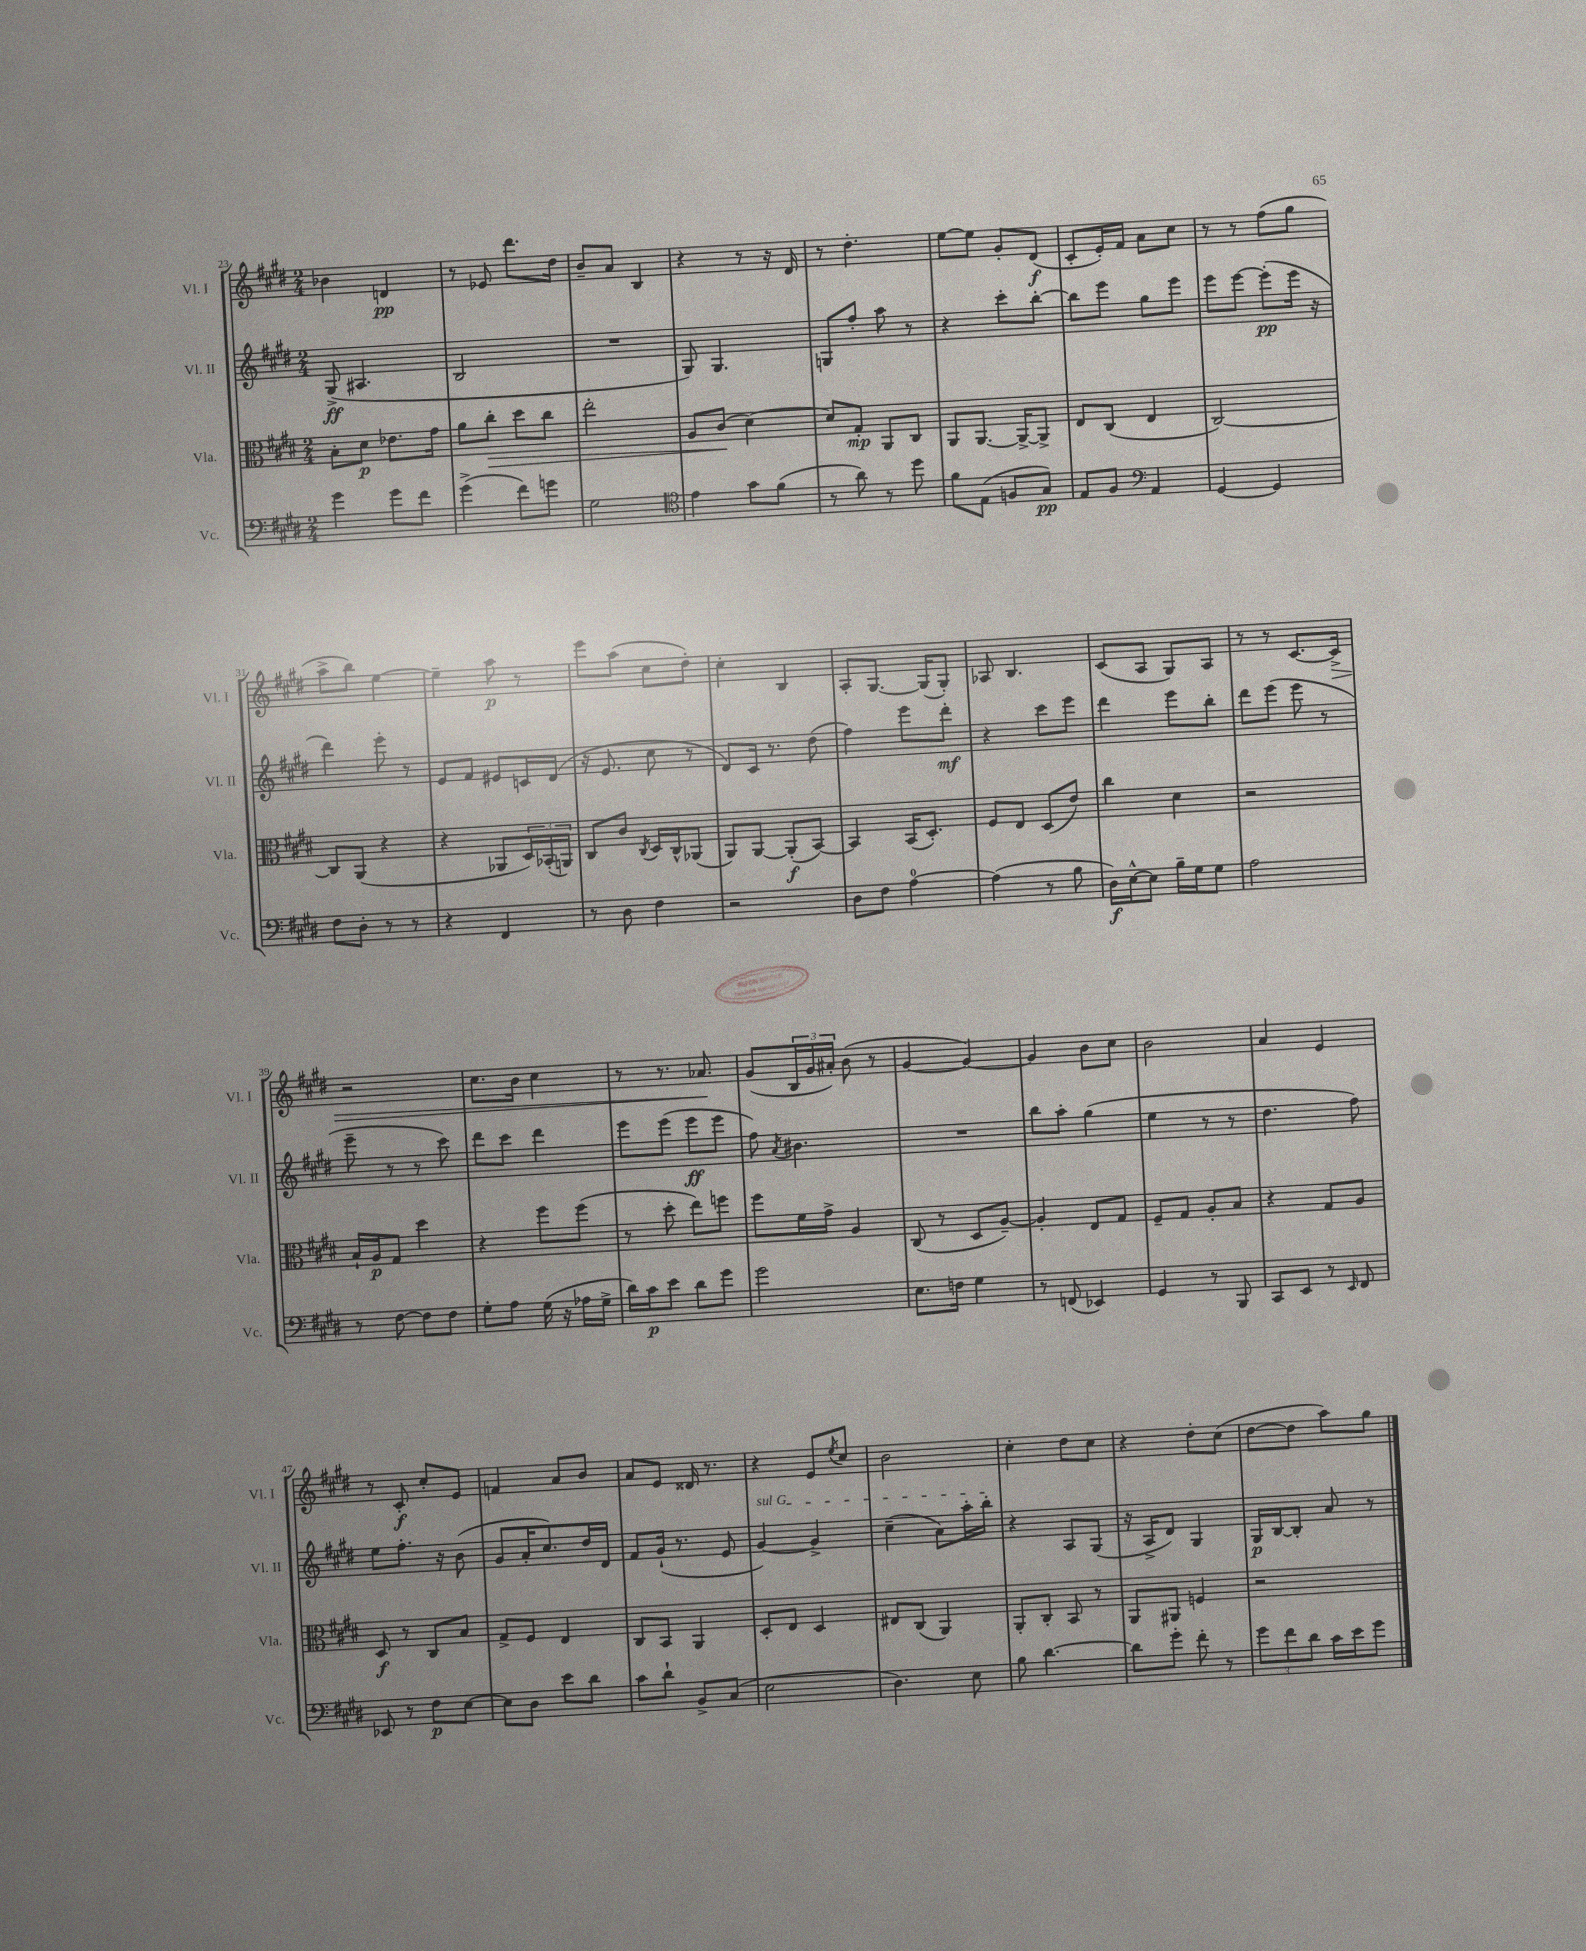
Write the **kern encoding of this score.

**kern	**dynam	**kern	**dynam	**kern	**dynam	**kern	**dynam
*part4	*part4	*part3	*part3	*part2	*part2	*part1	*part1
*staff4	*staff4	*staff3	*staff3	*staff2	*staff2	*staff1	*staff1
*I"Vc.	*	*I"Vla.	*	*I"Vl. II	*	*I"Vl. I	*
*I'Vc.	*	*I'Vla.	*	*I'Vl. II	*	*I'Vl. I	*
*clefF4	*	*clefC3	*	*clefG2	*	*clefG2	*
*k[f#c#g#d#]	*	*k[f#c#g#d#]	*	*k[f#c#g#d#]	*	*k[f#c#g#d#]	*
*M2/4	*	*M2/4	*	*M2/4	*	*M2/4	*
=23	=23	=23	=23	=23	=23	=23	=23
4g#\	.	8B'\L	.	(8G#^/	ff	4b-X\	.
.	.	8d#\J	p	4.A#X/	.	.	.
8g#\L	.	8.e-X\L	.	.	.	4dn/	pp
8f#\J	.	.	.	.	.	.	.
.	.	16g#\Jk	.	.	.	.	.
=24	=24	=24	=24	=24	=24	=24	=24
(4g#^\	.	8a\L	.	2B/	.	8r	.
!	!	!	!LO:HP:b	!	!	!	!
.	.	8cc#'\J	>	.	.	8e-X/	.
8f#\L)	.	8dd#\L	.	.	.	8.ddd#\L	.
8gn\J	.	8cc#\J	.	.	.	.	.
.	.	.	.	.	.	16dd#\Jk	.
=25	=25	=25	=25	=25	=25	=25	=25
2G#\	.	2ee'\	.	2r	.	8b~/L	.
.	.	.	.	.	.	8a/J	.
.	.	.	.	.	.	4B/	.
=26	=26	=26	=26	=26	=26	=26	=26
*clefC4	*	*	*	*	*	*	*
4e\	.	8A/L	.	8G#/)	.	4r	.
.	.	(8c#/J	.	4.G#/	.	.	.
8g#\L	.	[4d#\)	]	.	.	8r	.
(8f#\J	.	.	.	.	.	16r	.
.	.	.	.	.	.	16d#/	.
=27	=27	=27	=27	=27	=27	=27	=27
8r	.	8d#/L]	.	8Gn/L	.	8r	.
8a\)	.	8G#'/J	mp	8ff#'/J	.	4.dd#'\	.
8r	.	8AA/L	.	8aa\	.	.	.
8dd#\	.	8C#/J	.	8r	.	.	.
=28	=28	=28	=28	=28	=28	=28	=28
8f#\L	.	8AA/L	.	4r	.	[8ee\L	.
(8E\J	.	[8.AA/J	.	.	.	8ee\J]	.
8Fn/L	.	.	.	8ccc#'\L	.	8g#'/L	.
.	.	16AA^/KL_	.	.	.	.	.
8G#/J)	pp	8AA^/J]	.	[8bb'\J	.	(8d#/J	f
=29	=29	=29	=29	=29	=29	=29	=29
8E/L	.	8E/L	.	8bb\L]	.	8c#'/L	.
8F#/J	.	(8C#/J	.	8eee\J	.	16e'/L)	.
.	.	.	.	.	.	16f#/JJ	.
*clefF4	*	*	*	*	*	*	*
4AA/	.	4E/	.	8gg#\L	.	8a\L	.
.	.	.	.	8eee\J	.	8cc#\J	.
=30	=30	=30	=30	=30	=30	=30	=30
[4GG#/	.	[2C#/)	.	8eee\L	.	8r	.
.	.	.	.	[8eee\J	.	8r	.
4GG#/]	.	.	.	(8eee'\L]	pp	(8ff#\L	.
.	.	.	.	16eee\Jk	.	8gg#\J	.
.	.	.	.	16r	.	.	.
!!LO:LB:g=z
=31	=31	=31	=31	=31	=31	=31	=31
8F#\L	.	8C#/L]	.	4ddd#\)	.	8aa^\L	.
8D#'\J	.	(8AA/J	.	.	.	8bb\J)	.
8r	.	4r	.	8eee'\	.	[4ee\	.
8r	.	.	.	8r	.	.	.
=32	=32	=32	=32	=32	=32	=32	=32
4r	.	4r	.	8e/L	.	4ee~\]	.
.	.	.	.	8f#/J	.	.	.
4FF#/	.	8AA-X/L	.	8e#X/L	.	8aa\	p
.	.	24D#/L)	.	16cn/L	.	8r	.
.	.	(24BB-X'/	.	.	.	.	.
.	.	.	.	(16d#/JJ	.	.	.
.	.	24AAn/JJ)	.	.	.	.	.
=33	=33	=33	=33	=33	=33	=33	=33
8r	.	8C#/L	.	16r	.	8eee\L	.
.	.	.	.	8.e/	.	.	.
8D#\	.	8c#/J	.	.	.	(8aa\J	.
.	.	8qC#/	.	.	.	.	.
4F#\	.	16D#/LL	.	8cc#\	.	8cc#\L	.
.	.	16C#^^/J	.	.	.	.	.
.	.	(8AA-X/J	.	8r	.	8dd#'\J)	.
=34	=34	=34	=34	=34	=34	=34	=34
2r	.	8AA/L)	.	8d#/L)	.	4cc#'\	.
.	.	[8AA/J	.	16c#/Jk	.	.	.
.	.	.	.	8.r	.	.	.
.	.	(8AA'/L]	f	.	.	4B/	.
.	.	[8BB/J)	.	(8dd#\	.	.	.
=35	=35	=35	=35	=35	=35	=35	=35
8D#\L	.	4BB/]	.	4ff#\)	.	8A'/L	.
8F#\J	.	.	.	.	.	[8.G#/J	.
[4A\	.	(16BB/KL	.	8eee\L	.	.	.
.	.	8.D#'/J)	.	.	.	(16G#/KL]	.
.	.	.	.	8ddd#'\J	mf	8G#'/J)	.
=36	=36	=36	=36	=36	=36	=36	=36
(4A\]	.	8F#/L	.	4r	.	8A-X/	.
.	.	8E/J	.	.	.	4.B/	.
8r	.	(8D#/L	.	8ccc#\L	.	.	.
8B\	.	8e/J)	.	8eee\J	.	.	.
=37	=37	=37	=37	=37	=37	=37	=37
16D#\LL)	f	4cc#\	.	4ddd#\	.	(8c#/L	.
[16E^^\J	.	.	.	.	.	.	.
8E\J]	.	.	.	.	.	8A/J	.
16B~\LL	.	4d#\	.	8eee\L	.	8G#/L)	.
16G#\J	.	.	.	.	.	.	.
8G#\J	.	.	.	8bb'\J	.	8A/J	.
=38	=38	=38	=38	=38	=38	=38	=38
2A\	.	2r	.	8ddd#\L	.	8r	.
.	.	.	.	(8eee\J	.	8r	.
.	.	.	.	8eee\	.	[8.c#/L	.
.	.	.	.	8r	.	.	.
!	!	!	!	!	!	!	!LO:HP:b
.	.	.	.	.	.	16c#^/Jk]	>
!!LO:LB:g=z
=39	=39	=39	=39	=39	=39	=39	=39
8r	.	16B`/LL	.	8eee~\	.	2r	.
.	.	16A/J	p	.	.	.	.
[8F#\	.	8G#/J	.	8r	.	.	.
8F#\L]	.	4dd#\	.	8r	.	.	.
8F#\J	.	.	.	8ccc#\)	.	.	.
=40	=40	=40	=40	=40	=40	=40	=40
8G#'\L	.	4r	.	8ddd#\L	.	8.cc#\L	.
8A\J	.	.	.	8ccc#\J	.	.	.
.	.	.	.	.	.	16b\Jk	.
(16G#\	.	8ff#\L	.	4ddd#\	.	4cc#\	.
16r	.	.	.	.	.	.	.
16A-X\LL	.	(8ff#\J	.	.	.	.	.
16G#^\JJ	.	.	.	.	.	.	.
=41	=41	=41	=41	=41	=41	=41	=41
16d#\LL)	.	8r	.	8eee\L	.	8r	.
16c#\J	p	.	.	.	.	.	.
8e\J	.	8dd#'\	.	(8eee\J	.	8.r	.
8d#\L	.	8ee\L)	.	8eee\L	ff	.	.
.	.	.	.	.	.	8.a-X/	.
8g#\J	.	8ffn\J	.	8eee\J	.	.	.
.	.	.	.	.	.	.	]
=42	=42	=42	=42	=42	=42	=42	=42
2g#\	.	8ff#\L	.	8ff#\)	.	(8g#/L	.
.	.	.	.	8qa/	.	.	.
.	.	16f#\L	.	4.b#X\	.	24B/L	.
.	.	.	.	.	.	24g#/	.
.	.	16g#^\JJ	.	.	.	.	.
.	.	.	.	.	.	24a#X'/JJ)	.
.	.	4A/	.	.	.	(8b\	.
.	.	.	.	.	.	8r	.
=43	=43	=43	=43	=43	=43	=43	=43
8.E\L	.	(8C#/	.	2r	.	[4g#/	.
.	.	8r	.	.	.	.	.
16Fn\Jk	.	.	.	.	.	.	.
4G#\	.	8D#/L	.	.	.	4g#/_)	.
.	.	[8A~/J)	.	.	.	.	.
=44	=44	=44	=44	=44	=44	=44	=44
8r	.	4A'/]	.	8bb\L	.	4g#/]	.
(8FFn/	.	.	.	8aa'\J	.	.	.
4EE-X/)	.	8E/L	.	(4gg#\	.	8b\L	.
.	.	8G#/J	.	.	.	8cc#\J	.
=45	=45	=45	=45	=45	=45	=45	=45
4GG#/	.	8F#~/L	.	4ee\	.	2b\	.
.	.	8G#/J	.	.	.	.	.
8r	.	8A'/L	.	8r	.	.	.
8BBB/	.	8B/J	.	8r	.	.	.
=46	=46	=46	=46	=46	=46	=46	=46
8CC#/L	.	4r	.	4.dd#\	.	4a/	.
8EE/J	.	.	.	.	.	.	.
8r	.	8G#/L	.	.	.	4e/	.
16qqEE/	.	.	.	.	.	.	.
8FF#/	.	8A/J	.	8ff#\)	.	.	.
!!LO:LB:g=z
=47	=47	=47	=47	=47	=47	=47	=47
8EE-X/	.	8D#/	f	8ee\L	.	8r	.
8r	.	8r	.	8.ff#'\J	.	8c#'/	f
8F#\L	p	8C#/L	.	.	.	8cc#'/L	.
.	.	.	.	16r	.	.	.
[8E\J	.	8B/J	.	(8b\	.	8e/J	.
=48	=48	=48	=48	=48	=48	=48	=48
8E\L]	.	8G#^/L	.	8g#/L	.	4fn/	.
8D#\J	.	8F#/J	.	16a'/K	.	.	.
.	.	.	.	8.cc#/)	.	.	.
8e\L	.	4E/	.	.	.	8a/L	.
8d#\J	.	.	.	16dd#/L	.	8b/J	.
.	.	.	.	16d#/JJ	.	.	.
=49	=49	=49	=49	=49	=49	=49	=49
8c#\L	.	8C#/L	.	8f#/L	.	8a/L	.
8d#`\J	.	8BB/J	.	(16g#`/Jk	.	8e/J	.
.	.	.	.	8.r	.	.	.
8BB^/L	.	4AA/	.	.	.	16d##X/	.
.	.	.	.	.	.	8.r	.
(8C#/J	.	.	.	8e/	.	.	.
=50	=50	=50	=50	=50	=50	=50	=50
!	!	!	!	!LO:TX:a:i:t=sul G	!	!	!
2E\	.	8D#'/L	.	[4g#/)	.	4r	.
.	.	8E/J	.	.	.	.	.
.	.	4D#/	.	4g#^/]	.	8e/L	.
.	.	.	.	.	.	8qee/	.
.	.	.	.	.	.	8cc#/J	.
=51	=51	=51	=51	=51	=51	=51	=51
4.D#\)	.	8E#X/L	.	(4cc#~\	.	2b\	.
.	.	(8C#/J	.	.	.	.	.
.	.	4AA/)	.	8a\L)	.	.	.
8E\	.	.	.	16aa'\L	.	.	.
.	.	.	.	16bb'\JJ	.	.	.
=52	=52	=52	=52	=52	=52	=52	=52
8B\	.	8AA'/L	.	4r	.	4cc#'\	.
[4.d#\	.	8C#'/J	.	.	.	.	.
.	.	8BB/	.	8A/L	.	8dd#\L	.
.	.	8r	.	(8G#/J	.	8cc#\J	.
=53	=53	=53	=53	=53	=53	=53	=53
8d#\L]	.	8AA/L	.	16r	.	4r	.
.	.	.	.	16A^/KL	.	.	.
8g#'\J	.	8AA#X/J	.	8d#/J)	.	.	.
8f#'\	.	4Fn/	.	4G#/	.	8dd#'\L	.
8r	.	.	.	.	.	(8cc#\J	.
=54	=54	=54	=54	=54	=54	=54	=54
12g#\L	.	2r	.	16G#/LL	p	[8dd#\L	.
.	.	.	.	[16B/J	.	.	.
12f#\	.	.	.	.	.	.	.
.	.	.	.	8B'/J]	.	8dd#\J]	.
12d#\J	.	.	.	.	.	.	.
16c#\LL	.	.	.	8a/	.	8aa\L)	.
16e\J	.	.	.	.	.	.	.
8g#\J	.	.	.	8r	.	8gg#\J	.
==	==	==	==	==	==	==	==
*-	*-	*-	*-	*-	*-	*-	*-
